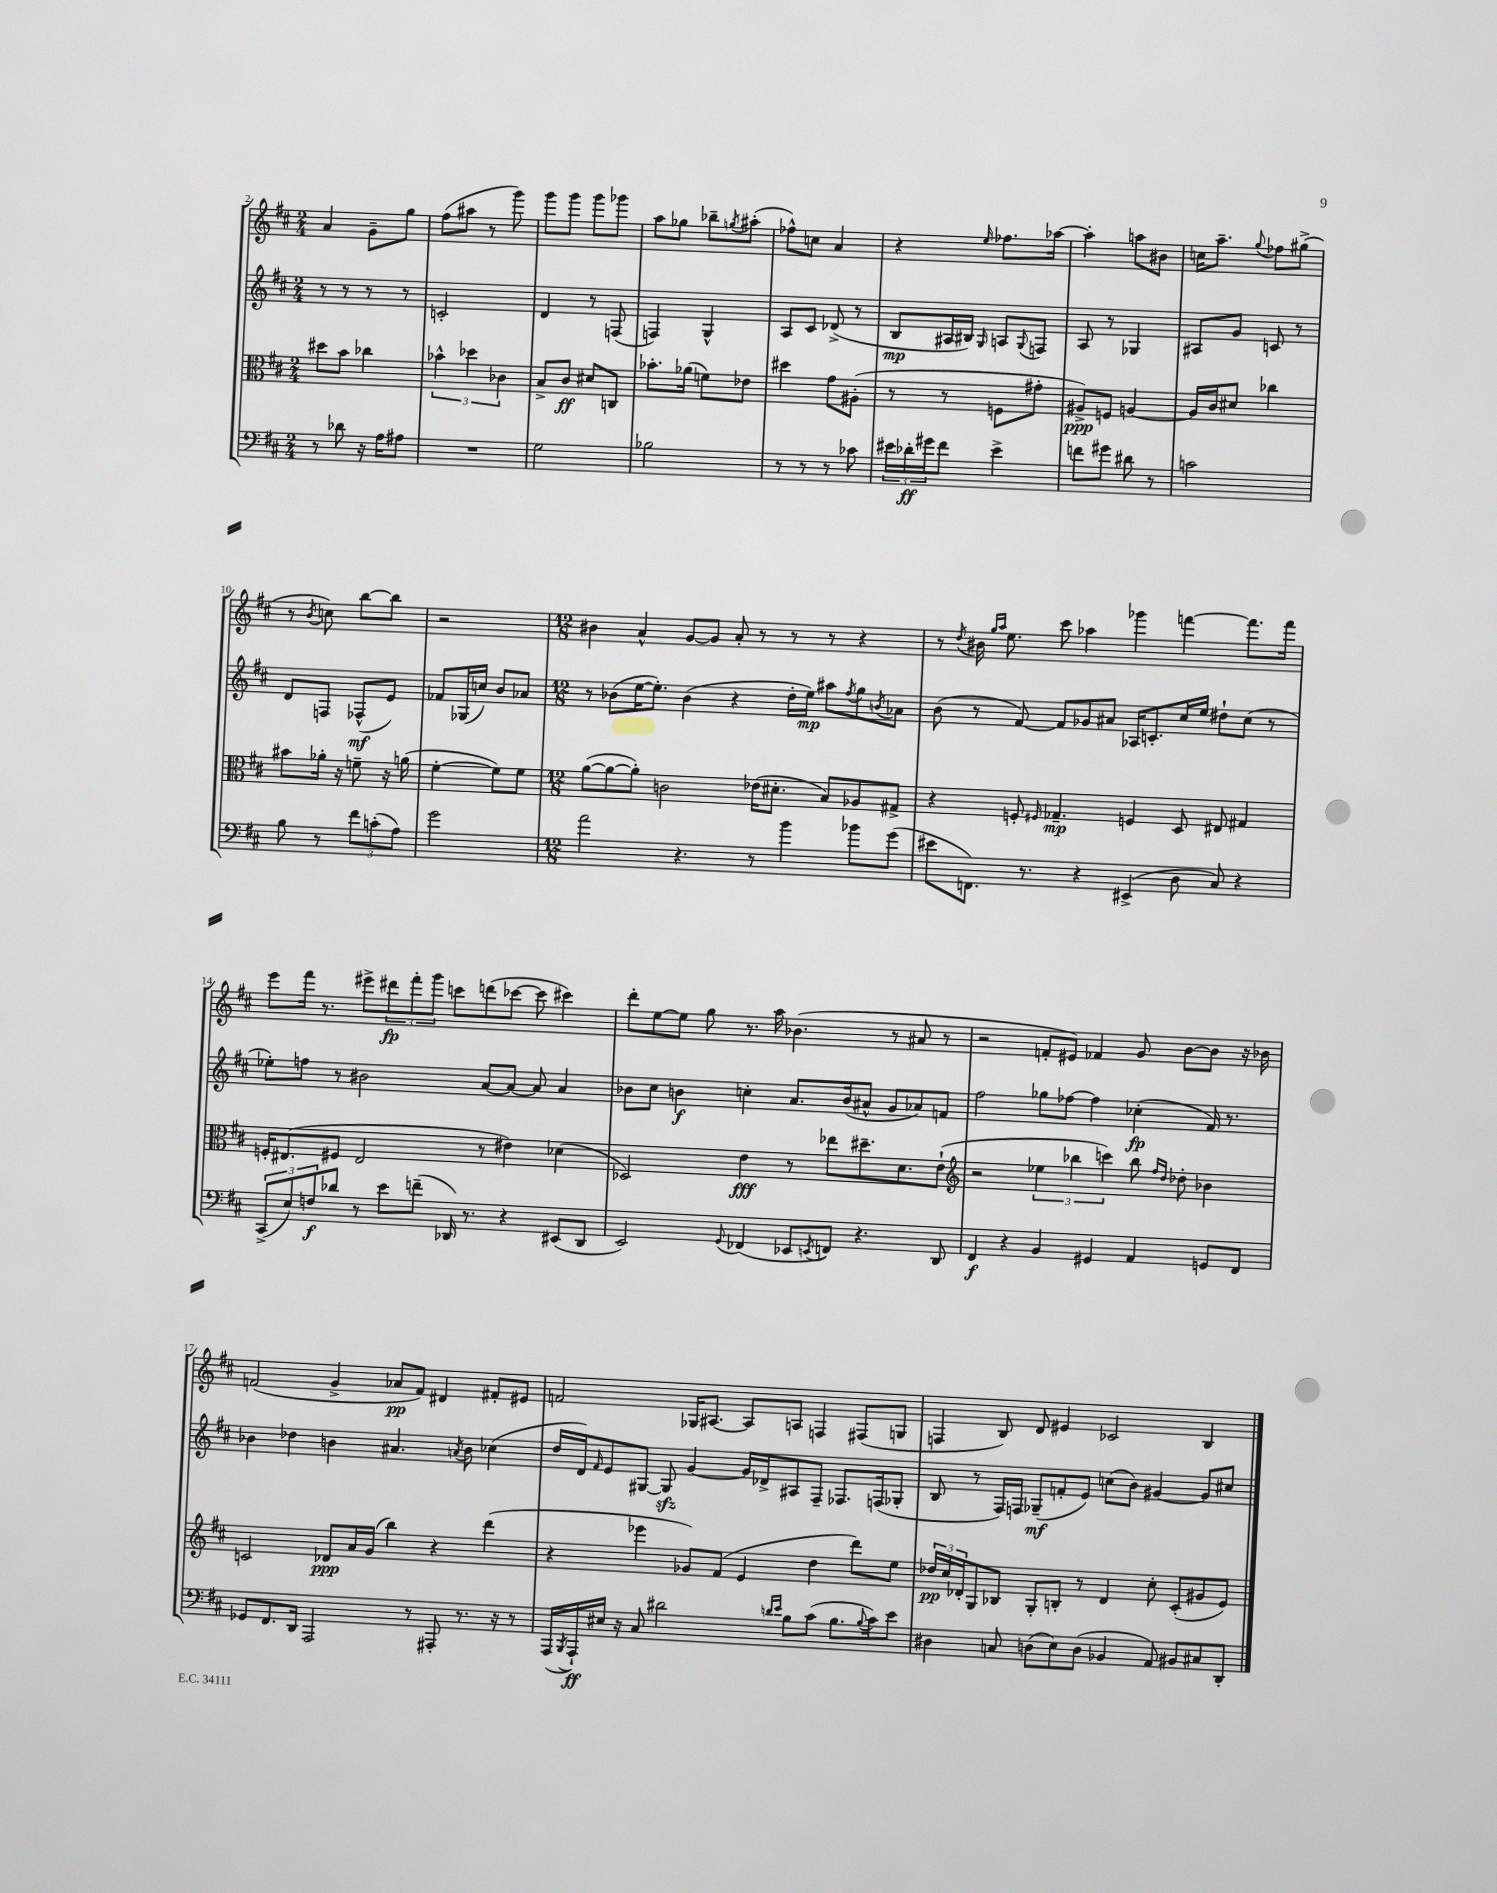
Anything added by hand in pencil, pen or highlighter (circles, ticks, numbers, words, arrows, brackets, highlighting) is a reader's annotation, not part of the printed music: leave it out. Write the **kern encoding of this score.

**kern	**dynam	**kern	**dynam	**kern	**dynam	**kern	**dynam
*part4	*part4	*part3	*part3	*part2	*part2	*part1	*part1
*staff4	*staff4	*staff3	*staff3	*staff2	*staff2	*staff1	*staff1
*clefF4	*	*clefC3	*	*clefG2	*	*clefG2	*
*k[f#c#]	*	*k[f#c#]	*	*k[f#c#]	*	*k[f#c#]	*
*M2/4	*	*M2/4	*	*M2/4	*	*M2/4	*
=2	=2	=2	=2	=2	=2	=2	=2
8r	.	8dd#X\L	.	8r	.	4a/	.
8d-X\	.	8b\J	.	8r	.	.	.
16r	.	4cc-X\	.	8r	.	8g~\L	.
16A\KL	.	.	.	.	.	.	.
8A#X\J	.	.	.	8r	.	8gg\J	.
=3	=3	=3	=3	=3	=3	=3	=3
2r	.	6b-X^^\	.	2cn'/	.	(8ff#\L	.
.	.	.	.	.	.	8aa#X\J	.
.	.	6dd-X\	.	.	.	.	.
.	.	.	.	.	.	8r	.
.	.	6c-X\	.	.	.	.	.
.	.	.	.	.	.	8ggg\)	.
=4	=4	=4	=4	=4	=4	=4	=4
2G\	.	8B^/L	.	4d/	.	8ggg\L	.
.	.	8c#/J	ff	.	.	8ggg\J	.
.	.	8d#X/L	.	8r	.	8ggg\L	.
.	.	8Cn/J	.	(8Fn/	.	8ggg-X\J	.
=5	=5	=5	=5	=5	=5	=5	=5
2B-X\	.	8.b-X'\L	.	4Fn/)	.	8aa\L	.
.	.	.	.	.	.	8gg-X\J	.
.	.	(16a-X\Jk	.	.	.	.	.
.	.	8fn\L)	.	4G^^/	.	8bb-X~\L	.
.	.	.	.	.	.	8qggn/	.
.	.	8e-X\J	.	.	.	(8aa#X'\J	.
=6	=6	=6	=6	=6	=6	=6	=6
8r	.	4dd#X\	.	8A/L	.	8ff-X^^\L)	.
8r	.	.	.	8c#/J	.	8ccn\J	.
8r	.	8g\L	.	(8d-X^/	.	4a/	.
8c-X\	.	(8A#X'\J	.	8r	.	.	.
=7	=7	=7	=7	=7	=7	=7	=7
24e#X\LL	.	8r	.	8B/L	mp	4r	.
24d-X'\	ff	.	.	.	.	.	.
24g#X\J	.	.	.	.	.	.	.
8f#\J	.	8r	.	16A#X/L	.	.	.
.	.	.	.	16B#X/JJ)	.	.	.
.	.	.	.	16qqG/	.	16qqee/	.
4e#^\	.	8Fn\L	.	8An/L	.	8.ff-X\L	.
.	.	.	.	8qqG/	.	.	.
.	.	8g#X'\J	.	8Fn/J	.	.	.
.	.	.	.	.	.	[16aa-X\Jk	.
=8	=8	=8	=8	=8	=8	=8	=8
8fn\L	.	8A#X^/L)	ppp	8A/	.	4aa-'\]	.
8g#X\J	.	8Fn/J	.	8r	.	.	.
8d#X\	.	[4An/	.	4G-X/	.	8aan\L	.
8r	.	.	.	.	.	8b#X\J	.
=9	=9	=9	=9	=9	=9	=9	=9
2cn\	.	16A/LL]	.	8A#X/L	.	16ccn\KL	.
.	.	16c#/J	.	.	.	8.aa~\J	.
.	.	8d#X/J	.	8g/J	.	.	.
.	.	.	.	.	.	8qqgg/	.
.	.	4cc-X\	.	8cn/	.	8ff-X\L	.
.	.	.	.	8r	.	(8gg#X^\J	.
!!LO:LB:g=z
=10	=10	=10	=10	=10	=10	=10	=10
8B\	.	8b#X\L	.	8d/L	.	8r	.
.	.	.	.	.	.	8qb/	.
8r	.	16a-X'\Jk	.	8Fn/J	.	8ccn\)	.
.	.	16r	.	.	.	.	.
12f#\L	.	8fn~\	.	(8F-X^^/L	mf	[8bb\L	.
(12cn'\	.	.	.	.	.	.	.
.	.	16r	.	8e/J)	.	8bb\J]	.
12A\J)	.	.	.	.	.	.	.
.	.	(16an\	.	.	.	.	.
=11	=11	=11	=11	=11	=11	=11	=11
2g\	.	[4f#'\	.	8f-X/L	.	2r	.
.	.	.	.	(16G-X/L	.	.	.
.	.	.	.	16ccn/JJ)	.	.	.
.	.	8f#\L])	.	8b/L	.	.	.
.	.	8f#\J	.	8a-X/J	.	.	.
=12	=12	=12	=12	=12	=12	=12	=12
*M12/8	*	*M12/8	*	*M12/8	*	*M12/8	*
2a\	.	([8a\L	.	8r	.	4b#X\	.
.	.	8a\_	.	(8b-X\L	.	.	.
.	.	8a'\J])	.	[16ee\K	.	4a^^/	.
.	.	.	.	8.ee'\J])	.	.	.
.	.	2cn\	.	.	.	.	.
4.r	.	.	.	(4b-\	.	[8g/L	.
.	.	.	.	.	.	8g/J]	.
.	.	.	.	4r	.	8a'/	.
8r	.	(16e-X\KL	.	.	.	8r	.
.	.	8.d#X'\J	.	.	.	.	.
4b\	.	.	.	16dd'\LL	.	8r	.
.	.	.	.	16ee\JJ)	mp	.	.
.	.	8B/L)	.	8aa#X\L	.	8r	.
.	.	.	.	8qff#/	.	.	.
8b-X\L	.	8A-X/	.	8gg\	.	4r	.
.	.	.	.	8qbn/	.	.	.
(8g\J	.	8G#X^/J	.	8a-X\J	.	.	.
=13	=13	=13	=13	=13	=13	=13	=13
8e#X\L	.	4r	.	(8b\	.	8r	.
.	.	.	.	.	.	8qdd/	.
8.FFn\J)	.	.	.	8r	.	16b#X\	.
.	.	.	.	.	.	16qqgg/LL	.
.	.	.	.	.	.	16qqaa/JJ	.
.	.	.	.	.	.	8.ee\	.
.	.	8Fn'/	.	[8f#/)	.	.	.
8.r	.	.	.	.	.	.	.
.	.	16qqF#X/	.	.	.	.	.
.	.	4.G-X~/	mp	8f#/L]	.	8ccc#\	.
4r	.	.	.	8g-X/	.	4aa-X\	.
.	.	.	.	8a#X/J	.	.	.
(4EE#X^/	.	4Fn/	.	16A-X/KL	.	4ggg-X\	.
.	.	.	.	8.cn'/	.	.	.
8D\	.	8D/	.	16cc#/L	.	[4fffn\	.
.	.	.	.	16ee/JJ	.	.	.
8C#/)	.	8E#X/	.	8dd#X`\L	.	.	.
4r	.	4G#X/	.	(8cc#\J	.	8.fff\L]	.
.	.	.	.	8r	.	.	.
.	.	.	.	.	.	16fff\Jk	.
!!LO:LB:g=z
=14	=14	=14	=14	=14	=14	=14	=14
(12CC#^/L	.	16Fn'/KL	.	8ee-X'\L)	.	8eee\L	.
.	.	(8.E#X/	.	.	.	.	.
12E/)	.	.	.	.	.	.	.
.	.	.	.	8ffn\J	.	16fff#\Jk	.
12Fn/	f	.	.	.	.	.	.
.	.	.	.	.	.	8.r	.
8d-X/J	.	8F#X/J	.	8r	.	.	.
8r	.	2E#/	.	2b#X\	.	8eee#X^\L	.
8e\L	.	.	.	.	.	12ddd#X\	fp
.	.	.	.	.	.	12fff#'\	.
(8fn~\J	.	.	.	.	.	.	.
.	.	.	.	.	.	12ggg\J	.
16DD-X/)	.	.	.	.	.	8cccn\L	.
8.r	.	.	.	.	.	.	.
.	.	8r	.	[8a/L	.	(8dddn\	.
4r	.	4e#X\)	.	8a/J_	.	[8ccc-X\J	.
.	.	.	.	8a/]	.	8ccc-\]	.
(8EE#X/L	.	(4d-X\	.	4a/	.	4ccc#X\)	.
8DD-/J	.	.	.	.	.	.	.
=15	=15	=15	=15	=15	=15	=15	=15
2EE/)	.	2D-X/)	.	8b-X\L	.	8ddd'\L	.
.	.	.	.	8cc#\J	.	[8ee\	.
.	.	.	.	4bn\	f	8ee\J]	.
.	.	.	.	.	.	8gg\	.
8qqGG/	.	.	.	.	.	.	.
(4FF-X/	.	4e\	fff	4ccn'\	.	8.r	.
.	.	.	.	.	.	16aa\	.
8EE-X/L	.	8r	.	8.a/L	.	(4.b-X\	.
8qEEn/	.	.	.	.	.	.	.
8FFn/J)	.	8ee-X\L	.	.	.	.	.
.	.	.	.	(16b/k	.	.	.
4.r	.	8.dd#X~\	.	8a#X^^/J	.	.	.
.	.	.	.	8g/L	.	8r	.
.	.	8.d\	.	.	.	.	.
.	.	.	.	8a-X/)	.	8a#X/	.
8DD/	.	(8e`\J	.	8fn/J	.	8r	.
=16	=16	=16	=16	=16	=16	=16	=16
*	*	*clefG2	*	*	*	*	*
4FF#/	f	2r	.	2ff#\	.	2r	.
4r	.	.	.	.	.	.	.
4BB/	.	6ee-X\	.	8gg-X\L	.	8fn'/L	.
.	.	.	.	[8ff-X\J	.	8e#X/J)	.
.	.	6bb-X\	.	.	.	.	.
4GG#X/	.	.	.	4ff-\]	.	4f-X/	.
.	.	6cccn\)	.	.	.	.	.
4AA/	.	8bb-\	.	(4cc-X'\	fp	8g/	.
.	.	16qqff#/LL	.	.	.	.	.
.	.	16qqdd/JJ	.	.	.	.	.
.	.	8dd-X'\	.	.	.	[8b\L	.
8GGn/L	.	4b-X\	.	16f#/)	.	8b\J]	.
.	.	.	.	8.r	.	.	.
8FF#/J	.	.	.	.	.	16r	.
.	.	.	.	.	.	16b-X\	.
!!LO:LB:g=z
=17	=17	=17	=17	=17	=17	=17	=17
8GG-X/L	.	2cn/	.	4b-X\	.	(2fn/	.
8.FF#/	.	.	.	.	.	.	.
.	.	.	.	4dd-X\	.	.	.
16DD/Jk	.	.	.	.	.	.	.
2AAA/	.	.	.	.	.	.	.
.	.	8d-X/L	ppp	4bn\	.	4g^/	.
.	.	16a/L	.	.	.	.	.
.	.	(16g/JJ	.	.	.	.	.
.	.	4bb\)	.	4.a#X/	.	8a-X/L	pp
8r	.	.	.	.	.	8f/J)	.
8AAA#X'/	.	4r	.	.	.	4d#X/	.
.	.	.	.	8qan/	.	.	.
8.r	.	.	.	8b\	.	.	.
.	.	(4ddd\	.	(4cc-X\	.	8f#X'/L	.
16r	.	.	.	.	.	.	.
8r	.	.	.	.	.	8e#X/J	.
=18	=18	=18	=18	=18	=18	=18	=18
(16AAA/LL	.	4r	.	16dd/LL	.	2fn/	.
8qBBB/	.	.	.	.	.	.	.
16AAA`/)	ff	.	.	16d/J)	.	.	.
.	.	.	.	16qqf#/	.	.	.
16E#X/JJ	.	.	.	8e/	.	.	.
16r	.	.	.	.	.	.	.
8C#/	.	4eee-X\	.	[8G#X/J	.	.	.
2d#X\	.	.	.	8G#zz/]	.	.	.
.	.	8g-X/L)	.	[4g/	.	16G-X/KL	.
.	.	.	.	.	.	[8.A#X/J	.
.	.	(8f#/J	.	.	.	.	.
.	.	4e/	.	16g/LL]	.	8A#/L]	.
.	.	.	.	16d-X^/J	.	.	.
16qqdn/LL	.	.	.	.	.	.	.
16qqe/JJ	.	.	.	.	.	.	.
8B\L	.	.	.	8A#X/	.	8An/J	.
(8c#\J	.	4dd\	.	8F#~/J	.	4Fn/	.
8.B\L	.	.	.	8.F-X/L	.	.	.
.	.	8ddd\L)	.	.	.	(8F#X/L	.
8qqB/	.	.	.	.	.	.	.
16c#\k)	.	.	.	(16Fn/k	.	.	.
8e\J	.	8ee\J	.	8G-X'/J	.	8Gn/J	.
=19	=19	=19	=19	=19	=19	=19	=19
4D#X\	.	24dd-X/LL	pp	8B/	.	4Fn/	.
.	.	24cc#/	.	.	.	.	.
.	.	24d-X'/J	.	.	.	.	.
.	.	8G/	.	8r	.	.	.
8Cn/	.	8B-X/J	.	16F#/LL)	.	8B/)	.
.	.	.	.	16Fn/JJ	.	.	.
(8Dn\L	.	8G'/L	.	(8G-X~/L	mf	8d/	.
8E\)	.	8Bn'/J	.	8fn'/	.	4e#X/	.
(8D\J	.	8r	.	8e/J)	.	.	.
4BB-X/	.	4d-/	.	(8ccn\L	.	2c-X/	.
.	.	.	.	8b\J)	.	.	.
8AA/)	.	8cc#'\	.	[4g#X/	.	.	.
8BB#X/L	.	(8c#'/L	.	.	.	.	.
8C#X/	.	8g#X/	.	8g#/L]	.	4B/	.
8DD'/J	.	8e/J)	.	8cc#X/J	.	.	.
==	==	==	==	==	==	==	==
*-	*-	*-	*-	*-	*-	*-	*-
